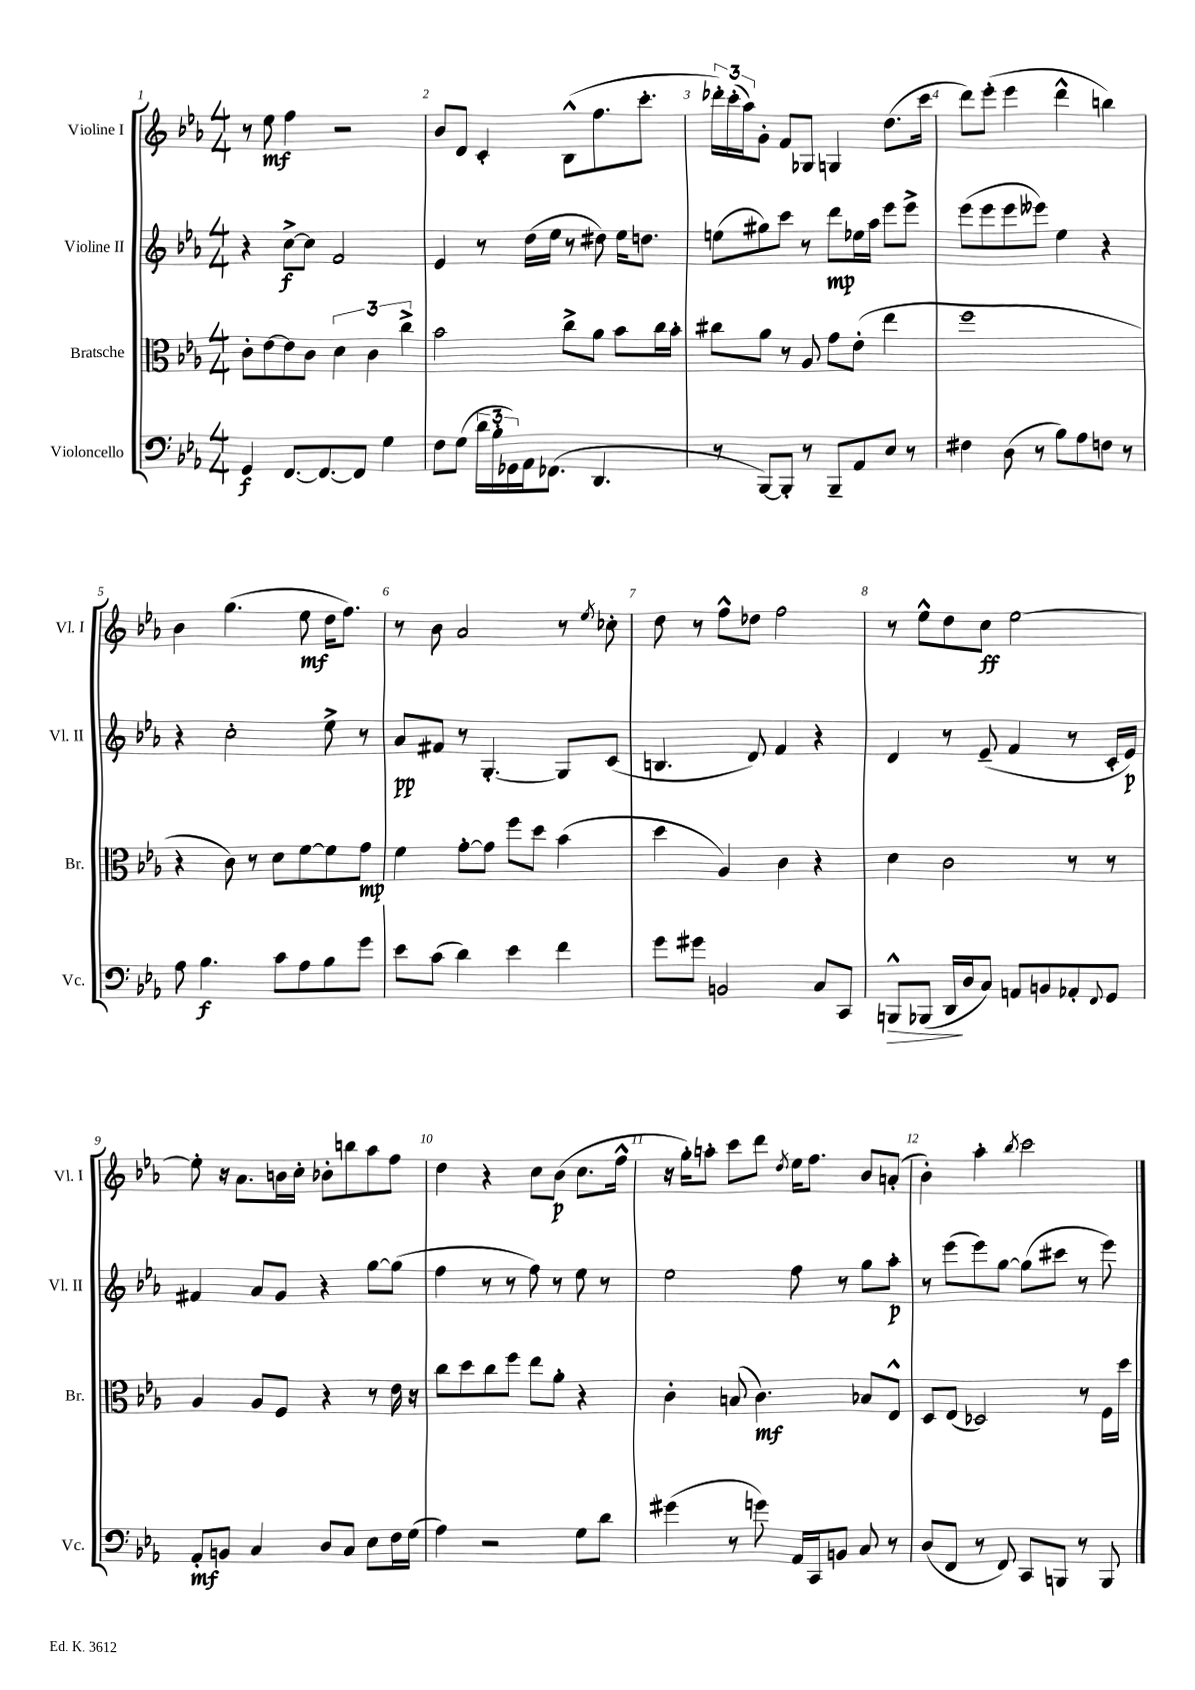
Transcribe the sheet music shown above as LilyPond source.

<<
\new StaffGroup <<
\new Staff = "s0" \with { instrumentName = "Violine I" shortInstrumentName = "Vl. I" } {
    \clef treble \key ees \major \numericTimeSignature \time 4/4
    r8 ees''8\mf f''4 r2 |
    bes'8 d'8 c'4-. bes8-^( f''8. c'''8.-. |
    \tuplet 3/2 { des'''16-.) c'''16-.( aes''16) } g'8-. f'8 ges8 g4 d''8.( c'''16 |
    d'''8) ees'''8-.( ees'''4 d'''4-^ b''4) |
    bes'4 g''4.( ees''8\mf d''16 f''8.) |
    r8 bes'8 aes'2 r8 \acciaccatura { ees''8 } ces''8-. |
    d''8 r8 f''8-^ des''8 f''2 |
    r8 ees''8-^ d''8 c''8\ff ees''2~ |
    ees''8-. r16 aes'8. b'16 c''16-. bes'8-. b''8 aes''8 f''8 |
    d''4 r4 c''8 bes'8\p( c''8. f''16-^ |
    r16 g''16-.) a''8-. c'''8 d'''8 \acciaccatura { d''8 } ees''16 f''8. bes'8 a'8-.( |
    bes'4-.) aes''4-. \acciaccatura { bes''8 } c'''2 \bar "|." |
}
\new Staff = "s1" \with { instrumentName = "Violine II" shortInstrumentName = "Vl. II" } {
    \clef treble \key ees \major \numericTimeSignature \time 4/4
    r4 c''8~->\f c''8 f'2 |
    ees'4 r8 d''16( ees''16 r8 dis''8) ees''16 d''8. |
    e''8( gis''8) c'''8 r8 d'''8\mp ees''16 aes''16 ees'''8 ees'''8-> |
    ees'''8( ees'''8 ees'''8 eeses'''8) ees''4 r4 |
    r4 c''2-. ees''8-> r8 |
    aes'8\pp fis'8 r8 g4.~-. g8 c'8( |
    b4. d'8) f'4 r4 |
    d'4 r8 ees'8--( f'4 r8 c'16-. ees'16\p) |
    fis'4 aes'8 g'8 r4 g''8~ g''8( |
    f''4 r8 r8 f''8) r8 ees''8 r8 |
    ees''2 f''8 r8 g''8 aes''8-.\p |
    r8 ees'''8( ees'''8) g''8~ g''8( cis'''8 r8 ees'''8) \bar "|." |
}
\new Staff = "s2" \with { instrumentName = "Bratsche" shortInstrumentName = "Br." } {
    \clef alto \key ees \major \numericTimeSignature \time 4/4
    c'8-. ees'8~ ees'8 c'8 \tuplet 3/2 { d'4 c'4 c''4-> } |
    bes'2 c''8-> aes'8 bes'8 c''16 bes'16-. |
    cis''8 aes'8 r8 aes8 g'8 ees'8-.( ees''4 |
    f''1 |
    r4 c'8) r8 d'8 f'8~ f'8 g'8\mp |
    f'4 g'8~-. g'8 f''8 d''8 bes'4( |
    d''4 aes4) c'4 r4 |
    d'4 c'2 r8 r8 |
    aes4 aes8 f8 r4 r8 ees'16 r16 |
    c''8 d''8 c''8 f''8 ees''8 aes'8-. r4 |
    c'4-. b8( c'4.\mf) bes8 ees8-^ |
    d8 ees8( des2) r8 f16 d''16 \bar "|." |
}
\new Staff = "s3" \with { instrumentName = "Violoncello" shortInstrumentName = "Vc." } {
    \clef bass \key ees \major \numericTimeSignature \time 4/4
    g,4\f f,8.~ f,8.~ f,8 g4 |
    f8 g8( \tuplet 3/2 { d'16 bes16-. ges,16) } aes,16 fes,8.( d,4. |
    r8 bes,,8~) bes,,8-. r8 bes,,8-- aes,8 ees8 r8 |
    fis4 d8( r8 bes8) aes8 f8 r8 |
    aes8 bes4.\f c'8 aes8 bes8 g'8 |
    ees'8 c'8( d'4) ees'4 f'4 |
    g'8 gis'8 b,2 c8 c,8 |
    b,,8-^\> bes,,8( d,16\! d16 c8) a,8 b,8 aes,8-. \appoggiatura { f,8 } g,8 |
    aes,8-.\mf b,8 c4 d8 c8 ees8 f16 g16( |
    aes4) r2 g8 d'8 |
    gis'4( r8 g'8) aes,16 c,16 b,8 c8 r8 |
    d8( f,8 r8 f,8) c,8 b,,8 r8 b,,8 \bar "|." |
}
>>
>>
\layout { \context { \Score \override BarNumber.break-visibility = ##(#f #t #t) barNumberVisibility = #all-bar-numbers-visible } }
